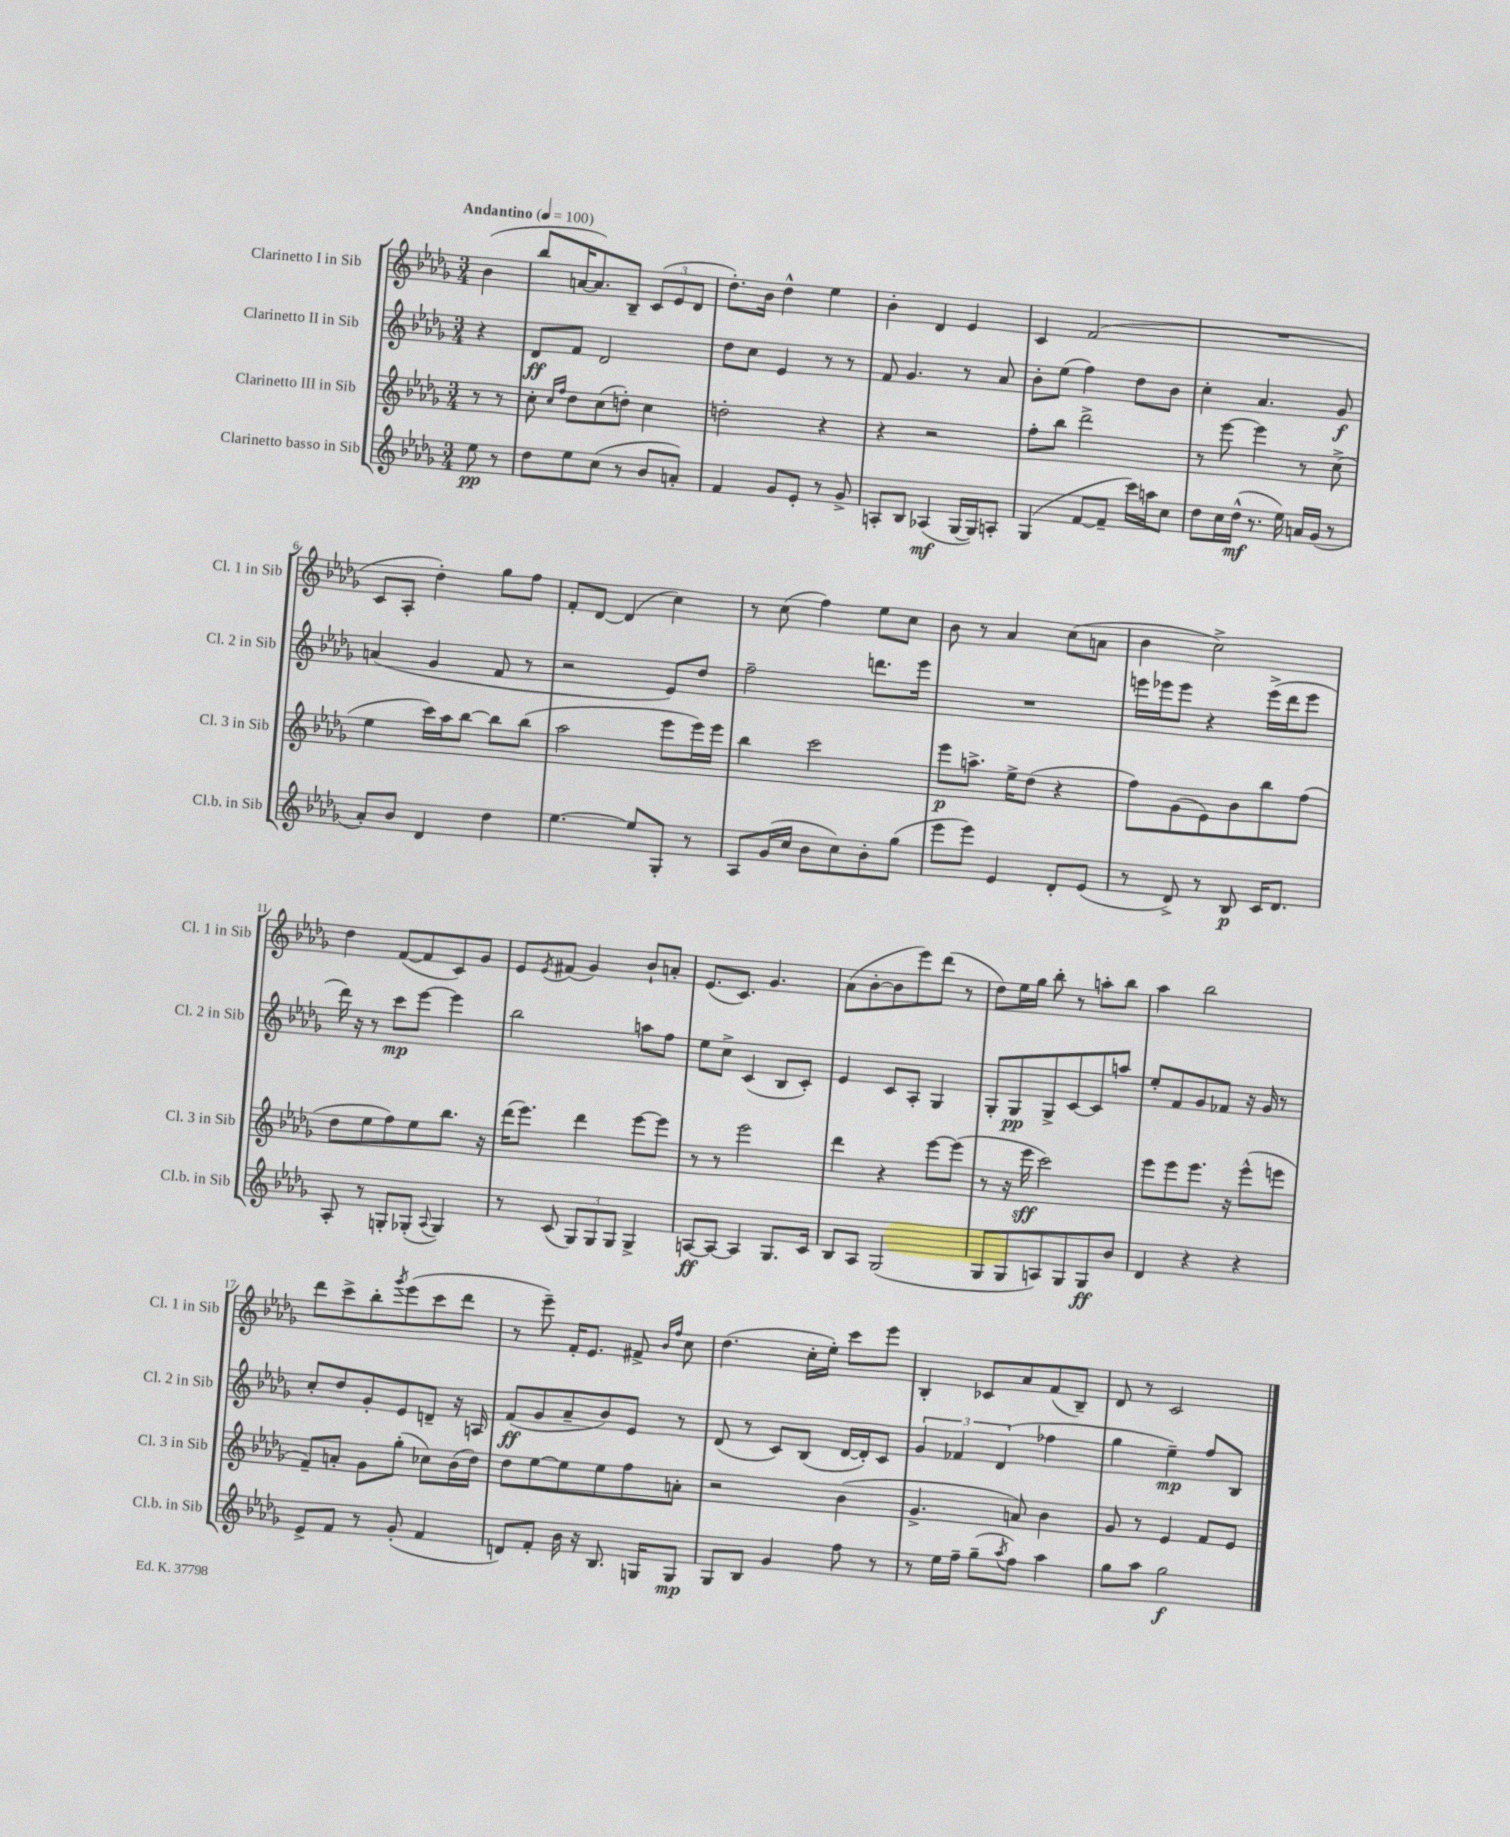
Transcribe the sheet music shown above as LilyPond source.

<<
\new StaffGroup <<
\new Staff = "s0" \with { instrumentName = "Clarinetto I in Sib" shortInstrumentName = "Cl. 1 in Sib" } {
    \clef treble \key des \major \numericTimeSignature \time 3/4 \partial 4 \tempo "Andantino" 4 = 100
    bes'4( |
    bes''8 a'16~ a'8.) bes8-- \tuplet 3/2 { c'8( ees'8 des'8 } |
    des''8.-.) bes'16 des''4-^ ees''4 |
    bes'4-. des'4 ees'4 |
    c'4 f'2( |
    R2. |
    c'8 aes8-. des''4-.) ges''8 f''8 |
    f'8-. des'8~ des'4( c''4) |
    r8 c''8( f''4) ees''8 c''8 |
    bes'8 r8 aes'4 c''8( a'8 |
    bes'4 c''2->) |
    des''4 f'8~( f'8 c'8) ges'8 |
    ees'8 \acciaccatura { ees'8 } fis'8( ges'4) bes'8-! a'8-. |
    ees'8.( c'8.) ges'4. |
    aes'8( bes'8~-. bes'8 ees'''8) des'''8( r8 |
    des''8) ees''16 ges''16 bes''8-. r8 a''8-. bes''8 |
    aes''4 bes''2 |
    des'''8 c'''8-> bes''8-. \acciaccatura { ges'''8 } ees'''8( c'''8 des'''8 |
    r8 ees'''8--) f'16-. ees'8. fis'8-> \grace { bes'16 f''16 } c''8 |
    des''4.( c''16-. ees''16-.) c'''8 ees'''8 |
    bes4-. ces'8 aes'8 f'8( bes8--) |
    des'8 r8 c'2 \bar "|." |
}
\new Staff = "s1" \with { instrumentName = "Clarinetto II in Sib" shortInstrumentName = "Cl. 2 in Sib" } {
    \clef treble \key des \major \numericTimeSignature \time 3/4 \partial 4
    r4 |
    des'8\ff f'8 des'2 |
    des''8 c''8 ees'4 r8 r8 |
    f'8 ges'4. r8 aes'8 |
    bes'8-. ees''8( f''4) des''8 bes'8 |
    c''4-. aes'4. ges'8\f |
    a'4( ges'4 f'8 r8 |
    r2 ees'8) des''8 |
    f''2-- d'''8. ees'''16 |
    R2. |
    e'''16 ees'''16 ees'''8 r4 ees'''16->( des'''16 ees'''8 |
    des'''16) r16 r8 c'''8\mp ees'''8~ ees'''4 |
    bes''2 a''8 f''8 |
    ees''8 c''8-> c'4( bes8 c'8-.) |
    ees'4 c'8 aes8-. ges4 |
    ges8-. ges8\pp ges8-> c'8~ c'8 a''8 |
    ees''8-. f'8 ges'8 fes'8 r16 ges'16 r8 |
    c''8-. des''8 ges'8-. ees'8 d'8-- r16 a16 |
    f'8\ff( ges'8 aes'8-- bes'8) ees'8 r8 |
    des'8( r8 c'8) bes8( des'16~ des'16-.) c'8 |
    \tuplet 3/2 { ges'4 fes'4 des'4( } fes''4 |
    ges''4 ees''4--\mp) f''8 bes8 \bar "|." |
}
\new Staff = "s2" \with { instrumentName = "Clarinetto III in Sib" shortInstrumentName = "Cl. 3 in Sib" } {
    \clef treble \key des \major \numericTimeSignature \time 3/4 \partial 4
    r8 r8 |
    c''8-. \grace { c''16 f''16 } des''8 c''8( d''8-.) c''4 |
    d''2-. r4 |
    r4 r2 |
    f''8-. bes''8 des'''2-> |
    r8 ees'''8~ ees'''4 r8 c''8->( |
    ees''4 c'''16) aes''16 bes''8~ bes''8 bes''8( |
    aes''2 ees'''8 ees'''16) ees'''16 |
    bes''4 c'''2 |
    ees'''8\p a''8.-> ees''16-> des''8( r4 |
    f''8) ges'8( ees'8) bes'8 bes''8 f''8( |
    des''8 ees''8 f''8) ees''8 bes''8. r16 |
    des'''16( ees'''8.) des'''4 ees'''8~ ees'''8 |
    r8 r8 ees'''2 |
    des'''4 r4 ees'''8~ ees'''8( |
    r8 r16 ees'''16\sff c'''2) |
    ees'''8 ees'''8 ees'''8. r16 ees'''8-^( e'''8 |
    f'8--) a'8-. ges'8 ges''8-.( ces''8) bes'16( des''16) |
    des''8 ees''8~ ees''8 ees''8 f''8 a'8-. |
    r2 bes'4( |
    ges'4.-> a'8) bes'4 |
    ges'8 r8 ees'4 f'8 ees'8 \bar "|." |
}
\new Staff = "s3" \with { instrumentName = "Clarinetto basso in Sib" shortInstrumentName = "Cl.b. in Sib" } {
    \clef treble \key des \major \numericTimeSignature \time 3/4 \partial 4
    ees''8\pp r8 |
    des''8 ees''8 c''8( r8 bes'8 a'8-.) |
    f'4 ges'8 ees'8-. r8 ges'8-> |
    a8-. bes8 aes4\mf( ges16~ ges16) a8-. |
    ges4( f'8~ f'8-- c'''16) a''16 c''8 |
    des''8 c''16 des''16-^\mf( r8. ees''16) a'16 ges'16( r8 |
    aes'8-.) bes'8 des'4 des''4 |
    ees''4.~ ees''8 ges8-. r8 |
    aes8 ges'16( c''16 bes'8 c''8) bes'8-. ges''8( |
    ees'''8 ees'''8) ees'4 des'8-. ees'8( |
    r8 des'8->) r8 bes8\p c'16 des'8. |
    aes8-. r8 g8-. ges8-.( \appoggiatura { aes8 } ges4) |
    r8 c'8( \tuplet 3/2 { ges8) ges8 ges8 } ges4-> |
    a8~\ff a8~ a4 ges8. c'16 |
    bes8 aes8 ges2( |
    ges8 ges8 a8) ges8 ges8\ff bes'8 |
    des'4 r4 r4 |
    ees'8-> f'8 r8 ges'8-.( f'4 |
    d'8) f'8-. bes'16 r16 bes8. g16 g8\mp |
    ges8 bes8 ges'4 f''8 r8 |
    r8 ees''16 f''16-- ges''8--( \acciaccatura { aes''8 } f''8) aes''4 |
    ges''8 aes''8 ges''2\f \bar "|." |
}
>>
>>
